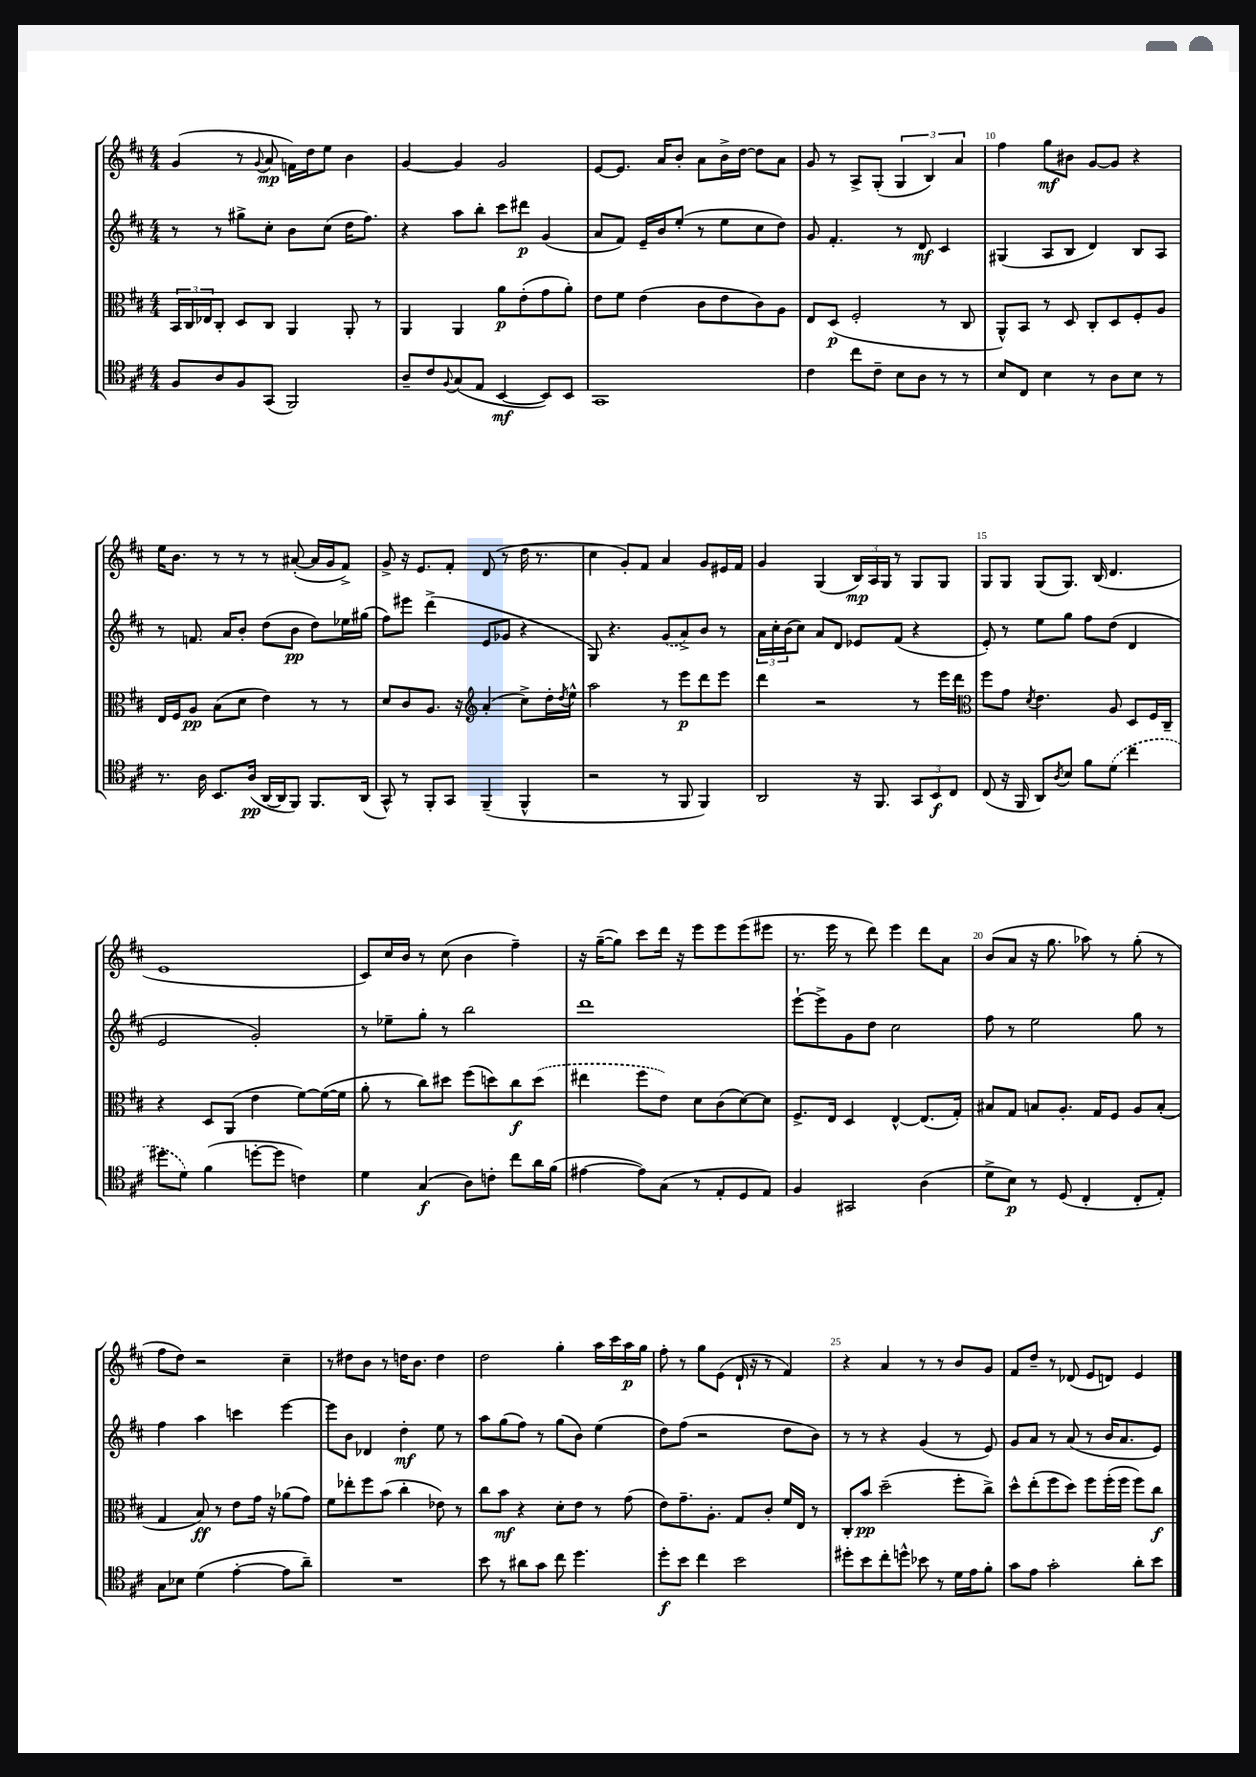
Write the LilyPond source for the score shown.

<<
\new StaffGroup <<
\new Staff = "s0" {
    \clef treble \key d \major \numericTimeSignature \time 4/4
    g'4( r8 \appoggiatura { g'8 } a'8\mp f'16) d''16 e''8 b'4 |
    g'4~ g'4 g'2 |
    e'8~ e'8. a'16 b'8-. a'8 b'16-> d''16~ d''8 a'8 |
    g'8 r8 a8-> g8-.( \tuplet 3/2 { g4 b4) a'4 } |
    fis''4 g''8\mf bis'8 g'8~ g'8 r4 |
    e''16 b'8. r8 r8 r8 ais'8~-.( ais'16 g'16 fis'8->) |
    g'8-> r16 e'8. fis'8-. d'8( r8 d''16 r8. |
    cis''4 g'8-.) fis'8 a'4 g'8 eis'16 fis'16 |
    g'4 g4( \tuplet 3/2 { b16\mp) a16 g16 } r8 g8 g8 |
    g8 g8 g8( g8.) b16( d'4. |
    e'1 |
    cis'8) cis''16 b'16 r8 cis''8( b'4 fis''4--) |
    r16 g''16~--( g''8) cis'''8 d'''16 r16 e'''8 e'''8 e'''8( eis'''8 |
    r8. e'''16 r8 d'''8) e'''4 d'''8 a'8 |
    b'8( a'8 r16 g''8. aes''8) r8 g''8-.( r8 |
    fis''8 d''8) r2 cis''4-- |
    r8 dis''8 b'8 r8 d''16 b'8. d''4 |
    d''2 g''4-. a''16 cis'''16 a''16\p g''16 |
    fis''8-. r8 g''8 e'8( d'16-! r16 r8 fis'4) |
    r4 a'4 r8 r8 b'8 g'8 |
    fis'8 d''8-- r8 des'8( e'8 d'8) e'4 \bar "|." |
}
\new Staff = "s1" {
    \clef treble \key d \major \numericTimeSignature \time 4/4
    r8 r8 gis''8-> cis''8-. b'8 cis''8( d''16 fis''8.) |
    r4 a''8 b''8-. cis'''8 dis'''8\p g'4( |
    a'8 fis'8) e'16-- b'16 e''8-.( r8 e''8 cis''8 d''8) |
    g'8 fis'4.-. r8 d'8\mf cis'4 |
    gis4( a8 b8 d'4) b8 a8 |
    r8 f'8. a'16 b'8-. d''8( b'8\pp d''8) ees''16 gis''16( |
    fis''8) eis'''8 d'''4->( e'8 ges'8 r4 |
    g8) r4. \once \slurDashed g'8( a'8->) b'8 r8 |
    \tuplet 3/2 { a'16 cis''16-. b'16( } cis''8) a'8 d'8 ees'8 fis'8( r4 |
    e'8-.) r8 e''8 g''8 fis''8 d''8( d'4 |
    e'2 g'2-.) |
    r8 ees''8-- g''8-. r8 b''2 |
    d'''1 |
    e'''8~-! e'''8-> g'8 d''8 cis''2 |
    fis''8 r8 e''2 g''8 r8 |
    fis''4 a''4 c'''4 e'''4~ |
    e'''8 b'8 des'4 d''4-.\mf e''8 r8 |
    a''8 g''8( fis''8) r8 g''8( b'8) e''4( |
    d''8) fis''8( r2 d''8 b'8) |
    r8 r8 r4 g'4( r8 e'8) |
    g'8 a'8 r8 a'8( r8 b'16 a'8. e'8) \bar "|." |
}
\new Staff = "s2" {
    \clef alto \key d \major \numericTimeSignature \time 4/4
    \tuplet 3/2 { b,16 cis16 ees16 } cis8-. d8 cis8 a,4 a,8-. r8 |
    a,4 a,4 a'8\p e'8-.( g'8 a'8-.) |
    e'8 fis'8 e'4( cis'8 e'8 cis'8) a8 |
    e8 d8\p( fis2-. r8 cis8 |
    a,8-^) b,8 r8 d8 cis8-. d8 fis8-. a8 |
    e16 fis16 a8\pp b8( d'8 e'4) r8 r8 |
    d'8 cis'8 a8. r16 \clef treble a'4-.( cis''8->) d''16-. \acciaccatura { d''8 } e''16-^ |
    a''2 r8 e'''8\p d'''8 e'''8 |
    d'''4 r2 r8 e'''16 d'''16 |
    \clef alto fis''8 g'8 \acciaccatura { d'8 } e'4. a8 d8 fis16 cis16-- |
    r4 d8 a,8( e'4 fis'8~) fis'16~( fis'16 |
    a'8-. r8 cis''8) dis''8 fis''8( d''8) cis''8\f \once \slurDashed d''8( |
    eis''4 fis''8 e'8) d'8 cis'8( d'8~) d'8 |
    fis8.-> e16 d4 e4~-^ e8.( g16-.) |
    bis8 g8 b8 a8.-. g16 fis8 a8 b8-.( |
    g4 b8\ff) r8 e'8 g'16 r16 aes'8( g'8) |
    fis'8 ees''8-. fis''8 b'8( cis''4-. ees'8) r8 |
    cis''8 b'8\mf r4 d'8-. e'8 r8 g'8( |
    e'8) g'8.-- a8.-. g8 cis'8-. fis'16 e16 r8 |
    cis8-. b'8\pp d''2--( fis''8-. cis''8->) |
    d''8-^ e''8-.( fis''8 d''8) fis''8 fis''16-.( fis''16 fis''8) cis''8\f \bar "|." |
}
\new Staff = "s3" {
    \clef tenor \key d \major \numericTimeSignature \time 4/4
    fis8 a8 fis8 g,8( fis,2) |
    a8-- cis'8 \appoggiatura { fis8 } g8( e8 b,4~\mf b,8) b,8 |
    g,1 |
    cis'4 cis''8 cis'8-- b8 a8 r8 r8 |
    b8 cis8 b4 r8 a8 b8 r8 |
    r8. a16 b,8. a16\pp( a,16~ a,16 fis,8) fis,8. a,16( |
    g,8-^) r8 fis,8-. g,8 fis,4--( fis,4-^ |
    r2 r8 fis,8 fis,4) |
    a,2 r16 fis,8. \tuplet 3/2 { g,8 b,8\f cis8 } |
    cis8( r16 fis,16 a,8) \acciaccatura { a8 } b8 fis'8 \once \slurDashed d'8( cis''4 |
    dis''8 d'8) fis'4( d''8~-. d''8 c'4) |
    d'4 g4\f( a8) c'8-. cis''8 a'16 fis'16( |
    eis'4~ eis'8) g8( r8 e8-. d8 e8) |
    fis4 gis,2 a4( |
    d'8-> b8\p) r8 d8( cis4-. cis8-. e8-.) |
    g8 bes8 d'4( e'4~-. e'8 a'8--) |
    R1 |
    b'8 r8 ais'8 g'8 cis''8 d''4. |
    d''8-.\f b'8 cis''4 b'2 |
    dis''8-. b'8 cis''8-. d''8-^ bes'8 r8 d'16 e'16 fis'8-. |
    g'8 e'8 g'2-. a'8-. b'8 \bar "|." |
}
>>
>>
\layout { \context { \Score currentBarNumber = #6 \override BarNumber.break-visibility = ##(#f #t #t) barNumberVisibility = #(every-nth-bar-number-visible 5) } }
